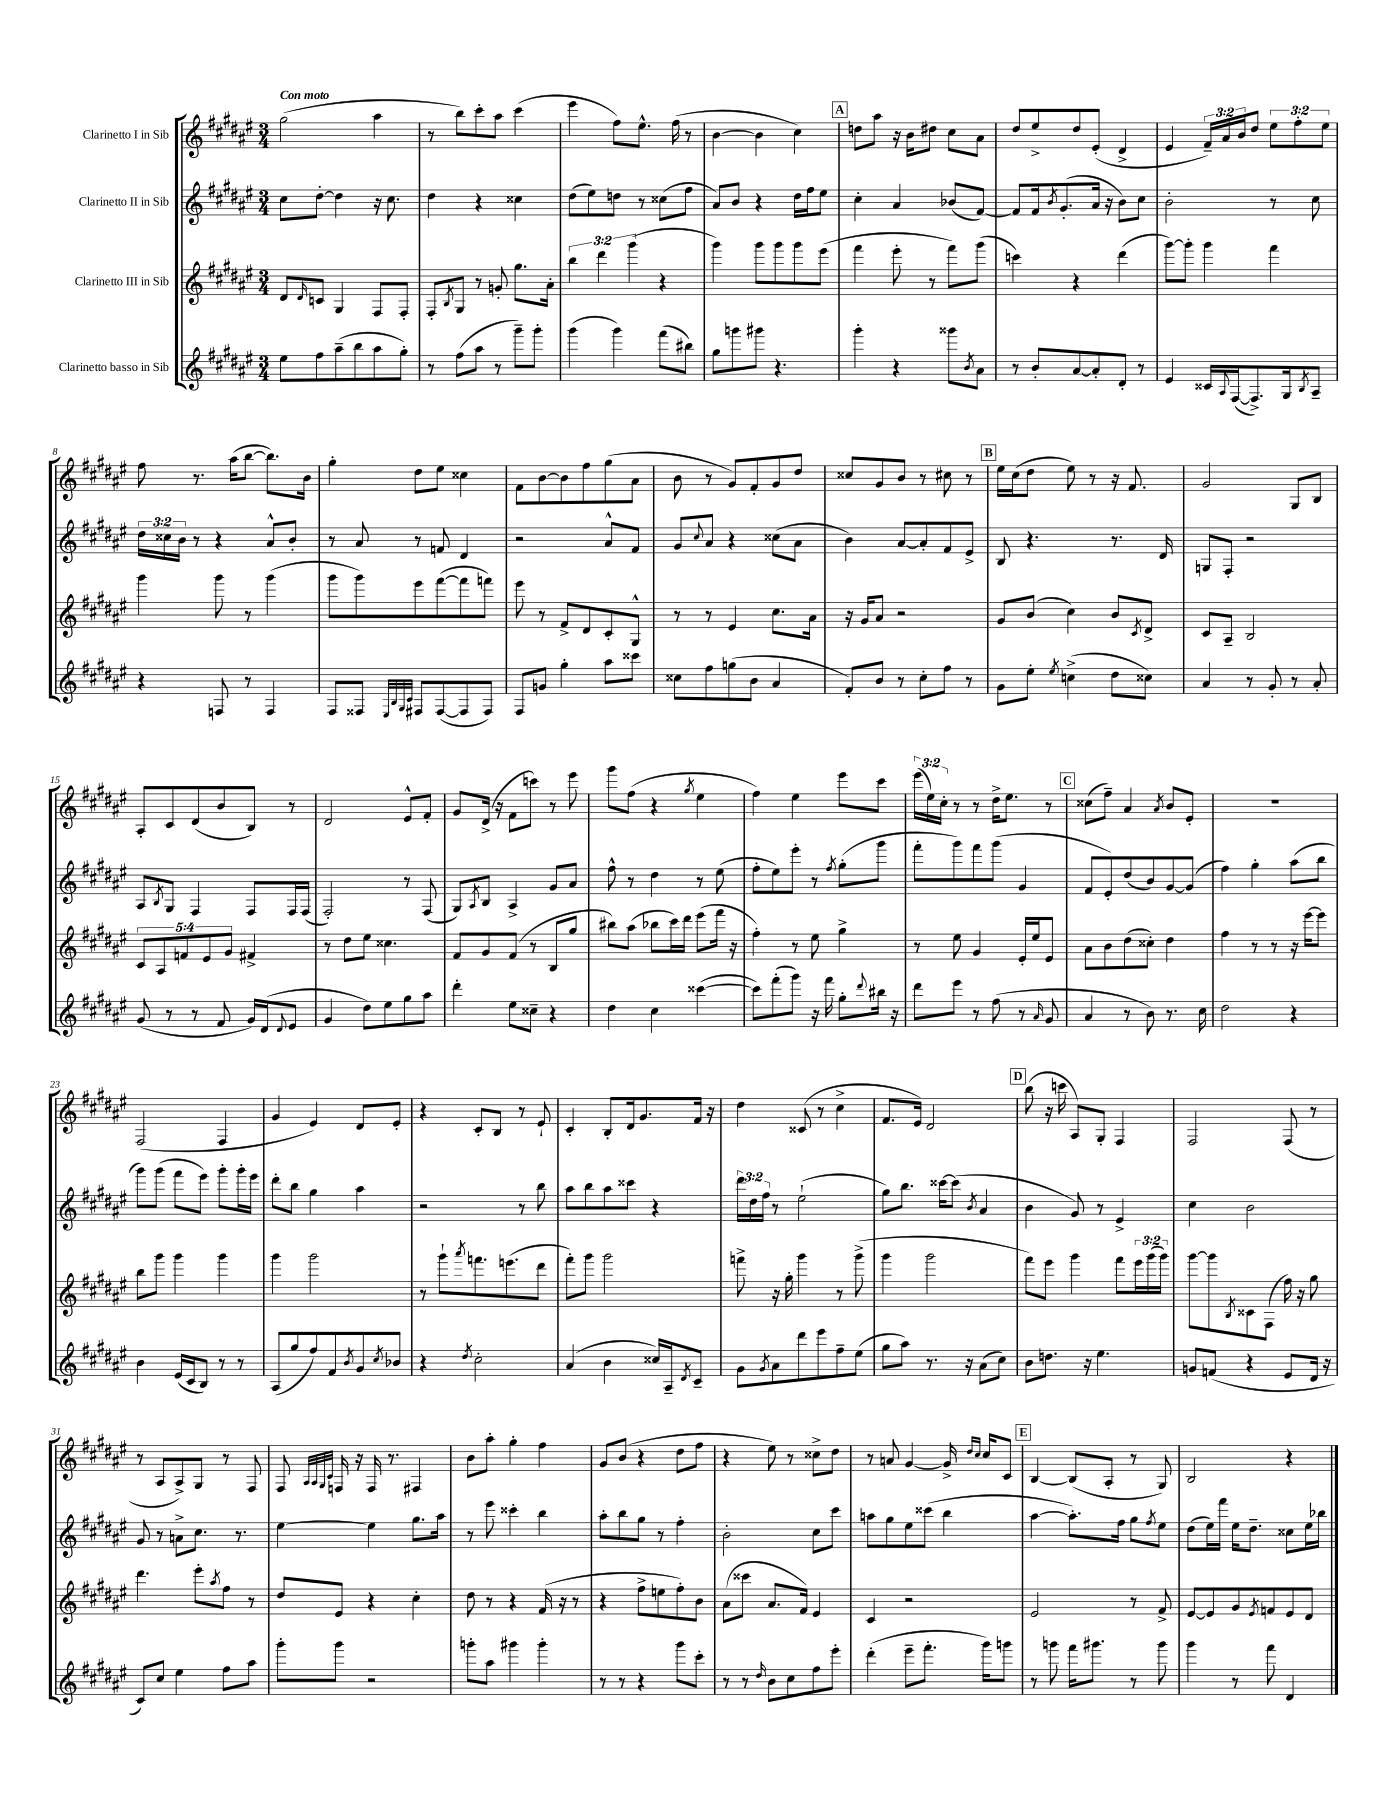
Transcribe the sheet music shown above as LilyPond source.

<<
\new StaffGroup <<
\new Staff = "s0" \with { instrumentName = "Clarinetto I in Sib" } {
    \clef treble \key fis \major \numericTimeSignature \time 3/4 \override Staff.TupletNumber.text = #tuplet-number::calc-fraction-text \tempo "Con moto"
    gis''2( ais''4 |
    r8 b''8) cis'''8-. ais''8 cis'''4( |
    eis'''4 fis''8) eis''8.-^ fis''16( r8 |
    b'4~ b'4 cis''4) |
    \mark \markup { \box "A" } d''8 ais''8 r16 b'16 dis''8 cis''8 ais'8 |
    dis''8 eis''8-> dis''8 eis'8-.( dis'4-> |
    eis'4 \tuplet 3/2 { fis'16--) ais'16 b'16 } dis''8 \tuplet 3/2 { eis''8 fis''8-. eis''8 } |
    fis''8 r8. ais''16( b''8~ b''8.) b'16 |
    gis''4-. dis''8 eis''8 cisis''4 |
    fis'8 b'8~ b'8 fis''8 gis''8( ais'8 |
    b'8 r8 gis'8) fis'8-. gis'8 dis''8 |
    cisis''8 gis'8 b'8 r8 cis''8 r8 |
    \mark \markup { \box "B" } eis''16 cis''16( dis''8 eis''8) r8 r16 fis'8. |
    gis'2 gis8 b8 |
    ais8-. cis'8 dis'8( b'8 b8) r8 |
    dis'2 eis'8-^ fis'8-. |
    gis'8 dis'16->( r16 fis'8 c'''8) r8 eis'''8 |
    gis'''8 fis''8( r4 \acciaccatura { gis''8 } eis''4 |
    fis''4) eis''4 eis'''8 cis'''8 |
    \tuplet 3/2 { eis'''16( eis''16) cis''16-. } r8 r8 dis''16-> eis''8. r8 |
    \mark \markup { \box "C" } cisis''8( fis''8--) ais'4 \acciaccatura { ais'8 } b'8 eis'8-. |
    R2. |
    fis2( fis4 |
    gis'4 eis'4) dis'8 eis'8-. |
    r4 cis'8-. b8 r8 eis'8-! |
    cis'4-. b8-. dis'16 gis'8. fis'16 r16 |
    dis''4 cisis'8( r8 cis''4-> |
    fis'8. eis'16) dis'2 |
    \mark \markup { \box "D" } b''8( r16 c'''16 ais8) gis8-. fis4 |
    fis2 fis8( r8 |
    r8 ais8 ais8->) gis8 r8 fis8 |
    fis8 \grace { ais32 ais32 gis32 cis'32 } f16 r16 f16 r8. fis4 |
    b'8 ais''8-. gis''4-. fis''4 |
    gis'8 b'8( r4 dis''8 fis''8 |
    r4 eis''8) r8 cisis''8-> dis''8 |
    r8 a'8 gis'4~ gis'16-> \grace { dis''16 cis''16 } cis''16 cis'8 |
    \mark \markup { \box "E" } b4~ b8( ais8-. r8 gis8) |
    b2 r4 \bar "|." |
}
\new Staff = "s1" \with { instrumentName = "Clarinetto II in Sib" } {
    \clef treble \key fis \major \numericTimeSignature \time 3/4 \override Staff.TupletNumber.text = #tuplet-number::calc-fraction-text
    cis''8 dis''8~-. dis''4 r16 cis''8. |
    dis''4 r4 cisis''4 |
    dis''8( eis''8) d''8 r8 cisis''8( fis''8 |
    ais'8) b'8 r4 dis''16 fis''16 eis''8 |
    \mark \markup { \box "A" } cis''4-. ais'4 bes'8( fis'8~) |
    fis'8 fis'16 \acciaccatura { b'8 } gis'8.-.( ais'16 r16 b'8) cis''8 |
    b'2-. r8 cis''8 |
    \tuplet 3/2 { dis''16 cisis''16 b'16 } r8 r4 ais'8-^ b'8-. |
    r8 ais'8 r8 f'8 dis'4 |
    r2 ais'8-^ fis'8 |
    gis'8 \appoggiatura { cis''8 } ais'8 r4 cisis''8( ais'8 |
    b'4) ais'8~ ais'8-. fis'8 eis'8-> |
    \mark \markup { \box "B" } b8 r4. r8. dis'16 |
    g8 fis8-. r2 |
    ais8 \acciaccatura { b8 } gis8 fis4 fis8 fis16 fis16( |
    fis2-.) r8 fis8( |
    gis8) \acciaccatura { ais8 } b8 ais4-> gis'8 ais'8 |
    fis''8-^ r8 dis''4 r8 eis''8( |
    fis''8-. eis''8) eis'''8-. r8 \acciaccatura { fis''8 } gis''8-.( gis'''8 |
    fis'''8-. gis'''8) fis'''8 gis'''8( gis'4 |
    \mark \markup { \box "C" } fis'8 eis'8-.) dis''8( b'8) gis'8~ gis'8( |
    fis''4) gis''4-. ais''8( b''8 |
    gis'''8) gis'''8( fis'''8 eis'''8) gis'''8-. gis'''16-. eis'''16 |
    dis'''8-. b''8 gis''4 ais''4 |
    r2 r8 b''8 |
    ais''8 b''8 ais''8 cisis'''8 r4 |
    \tuplet 3/2 { dis'''16 dis''16 fis''16 } r8 eis''2-!( |
    gis''8) b''8. cisis'''16~ cisis'''8( \acciaccatura { b'8 } ais'4 |
    \mark \markup { \box "D" } b'4 gis'8) r8 eis'4-> |
    cis''4 b'2 |
    gis'8 r8 a'8-> cis''8. r8. |
    eis''4~ eis''4 gis''8. ais''16 |
    r8 eis'''8 cisis'''4-. b''4 |
    ais''8-. b''8 gis''8 r8 fis''4-. |
    b'2-. cis''8 cis'''8 |
    a''8 gis''8 eis''8 cisis'''8( b''4 |
    \mark \markup { \box "E" } ais''4~ ais''8.-.) fis''16 gis''8 \acciaccatura { fis''8 } eis''8 |
    dis''8( eis''16) fis'''16 eis''16 dis''8.-- cisis''8 eis''16 bes''16 \bar "|." |
}
\new Staff = "s2" \with { instrumentName = "Clarinetto III in Sib" } {
    \clef treble \key fis \major \numericTimeSignature \time 3/4 \override Staff.TupletNumber.text = #tuplet-number::calc-fraction-text
    dis'8 \grace { dis'16 } c'8 gis4 fis8 fis8-. |
    fis8-. \acciaccatura { b8 } gis8 r8 g'8-. gis''8. ais'16-. |
    \tuplet 3/2 { b''4 dis'''4 gis'''4( } r4 |
    gis'''4) gis'''8 gis'''8 gis'''8 eis'''8( |
    \mark \markup { \box "A" } fis'''4 eis'''8-. r8 fis'''8) gis'''8( |
    c'''4) r4 dis'''4( |
    gis'''8~) gis'''8-. gis'''4 fis'''4 |
    gis'''4 gis'''8 r8 gis'''4( |
    gis'''8 gis'''8) eis'''8 fis'''8~( fis'''8 f'''8) |
    eis'''8 r8 fis'8-> dis'8 cis'8-. gis8-^ |
    r8 r8 eis'4 cis''8. ais'16 |
    r16 gis'16 ais'8 r2 |
    \mark \markup { \box "B" } gis'8 b'8( cis''4) b'8 \acciaccatura { cis'8 } dis'8-> |
    cis'8 ais8-- b2 |
    \tuplet 5/4 { cis'8 ais8 f'8 eis'8 gis'8 } fis'4-> |
    r8 dis''8 eis''8 cisis''4. |
    fis'8 gis'8 fis'8( r8 b8 gis''8 |
    bis''8) ais''8( bes''8 cis'''16) dis'''16 eis'''8( fis'''16 r16 |
    fis''4-.) r8 eis''8 gis''4-> |
    r8 eis''8 gis'4 eis'16-. eis''16 eis'8 |
    \mark \markup { \box "C" } ais'8 b'8 dis''8( cisis''8-.) dis''4 |
    fis''4 r8 r8 r16 eis'''16~ eis'''8 |
    b''8 gis'''8 gis'''4 gis'''4 |
    gis'''4 gis'''2 |
    r8 gis'''8-! \acciaccatura { ais'''8 } f'''8. e'''8.( dis'''8 |
    fis'''8-.) gis'''8 gis'''2 |
    f'''8-> r16 gis''16-. gis'''4 r8 gis'''8->( |
    gis'''4 gis'''2 |
    \mark \markup { \box "D" } fis'''8) eis'''8 gis'''4 fis'''8 \tuplet 3/2 { eis'''16 gis'''16( gis'''16) } |
    gis'''8~ gis'''8 \acciaccatura { b8 } cisis'8 fis8( fis''16) r16 gis''8 |
    dis'''4. eis'''8-. \acciaccatura { ais''8 } fis''8 r8 |
    dis''8 eis'8 r4 cis''4-. |
    dis''8 r8 r4 fis'16( r16 r8 |
    r4 fis''8-> e''8 fis''8-.) b'8 |
    ais'8( cisis'''8 ais'8. fis'16) eis'4 |
    cis'4 r2 |
    \mark \markup { \box "E" } eis'2 r8 fis'8-> |
    eis'8~ eis'8 gis'8 \acciaccatura { eis'8 } f'8 eis'8 dis'8 \bar "|." |
}
\new Staff = "s3" \with { instrumentName = "Clarinetto basso in Sib" } {
    \clef treble \key fis \major \numericTimeSignature \time 3/4
    eis''8 fis''8 ais''8--( b''8 ais''8 gis''8-.) |
    r8 fis''8( ais''8 r8 gis'''8--) gis'''8-. |
    gis'''4( gis'''4) fis'''8( bis''8) |
    gis''8 g'''8 gis'''8 r4. |
    \mark \markup { \box "A" } gis'''4-. r4 gisis'''8 \acciaccatura { b'8 } ais'8 |
    r8 b'8-. ais'8~ ais'8-. dis'8-. r8 |
    eis'4 cisis'16 \appoggiatura { ais8 } fis16~( fis8.->) gis16 \acciaccatura { b8 } ais8-- |
    r4 f8 r8 f4 |
    fis8 fisis8 \grace { eis32 b32 gis32 cis'32 } fis8 fis8~( fis8 fis8) |
    fis8 g'8 gis''4-. ais''8 cisis'''8 |
    cisis''8 fis''8 g''8( b'8 ais'4 |
    fis'8-.) b'8 r8 cis''8-. fis''8 r8 |
    \mark \markup { \box "B" } gis'8 eis''8-. \acciaccatura { eis''8 } c''4->( dis''8 cisis''8) |
    ais'4 r8 gis'8-. r8 ais'8-. |
    gis'8( r8 r8 fis'8 gis'16) dis'16( \appoggiatura { dis'8 } eis'8 |
    gis'4 dis''8) eis''8 gis''8 ais''8 |
    dis'''4-. eis''8 cisis''8-- r4 |
    dis''4 cis''4 cisis'''4~( |
    cisis'''8) fis'''8-.( gis'''8) r16 fis'''16 gis''8-. \appoggiatura { dis'''8 } bis''16 r16 |
    dis'''8 eis'''8 r8 fis''8( r8 \grace { ais'16 } gis'8 |
    \mark \markup { \box "C" } ais'4 r8 b'8) r8. cis''16 |
    dis''2 r4 |
    b'4 eis'16( cis'16 b8) r8 r8 |
    ais8( gis''8 fis''8) fis'8 \acciaccatura { b'8 } gis'8 \acciaccatura { cis''8 } bes'8 |
    r4 \acciaccatura { dis''8 } cis''2-. |
    ais'4( b'4 cisis''16) ais16-- \acciaccatura { dis'8 } cis'8-- |
    gis'8 \acciaccatura { gis'8 } ais'8 dis'''8 eis'''8 fis''8-- eis''8( |
    gis''8 ais''8) r8. r16 ais'8( cis''8) |
    \mark \markup { \box "D" } b'8 d''8. r16 eis''4. |
    g'8 f'8( r4 eis'8 dis'16 r16 |
    cis'8) cis''8 eis''4 fis''8 ais''8 |
    gis'''8-. gis'''8 r2 |
    g'''8-. ais''8 gis'''4 gis'''4-. |
    r8 r8 r4 gis'''8 cis'''8-. |
    r8 r8 \grace { dis''16 } b'8 cis''8 fis''8 eis'''8-. |
    dis'''4-.( eis'''8-- fis'''8.-. gis'''16) g'''8 |
    \mark \markup { \box "E" } r8 g'''8 fis'''16 gis'''8. r8 gis'''8 |
    gis'''4 r8 fis'''8 dis'4 \bar "|." |
}
>>
>>
